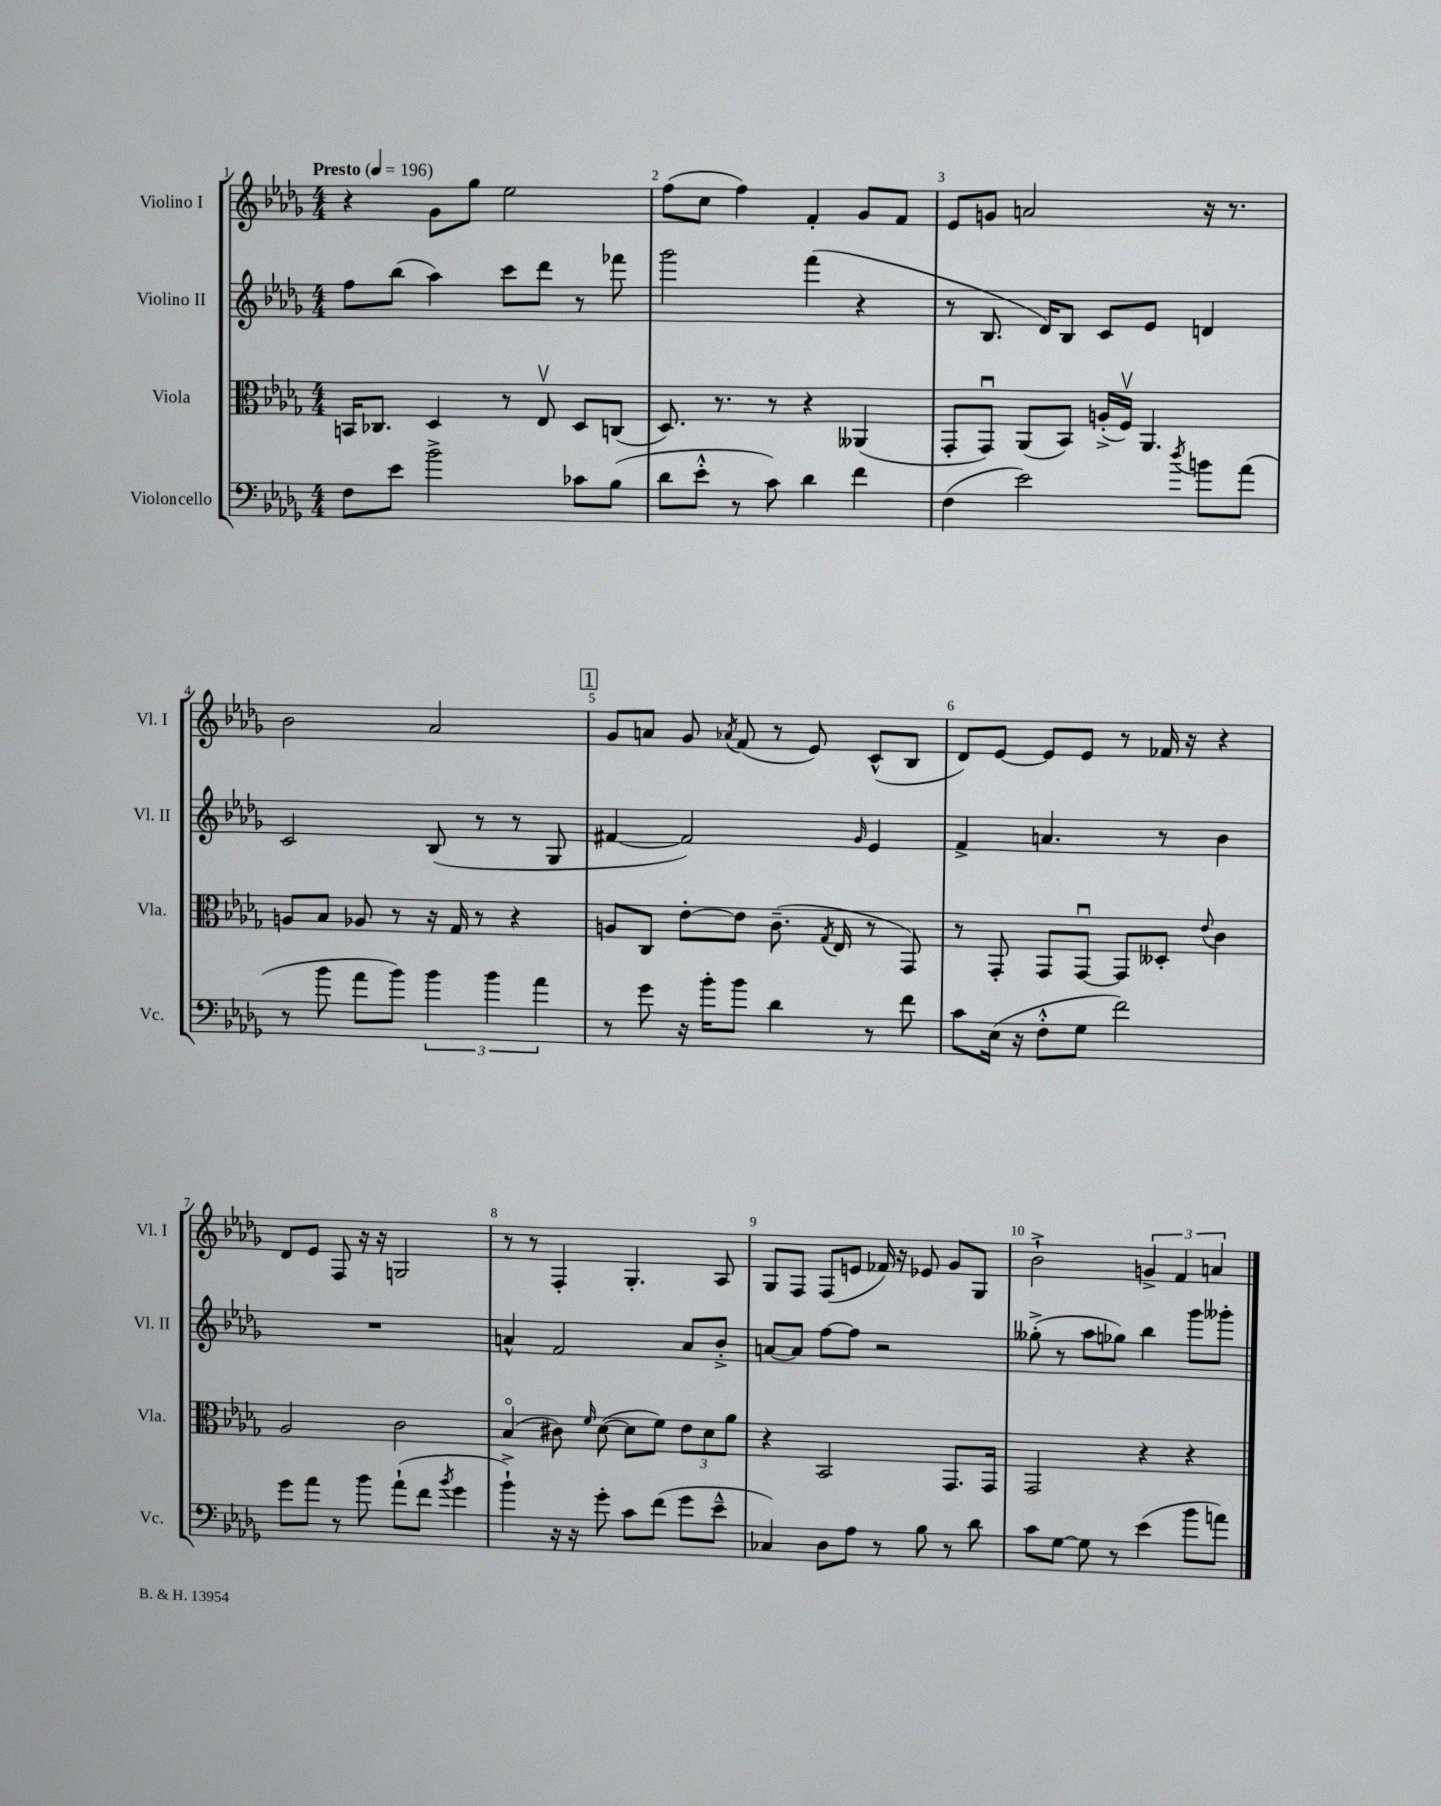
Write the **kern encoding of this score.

**kern	**kern	**kern	**kern
*staff4	*staff3	*staff2	*staff1
*clefF4	*clefC3	*clefG2	*clefG2
*k[b-e-a-d-g-]	*k[b-e-a-d-g-]	*k[b-e-a-d-g-]	*k[b-e-a-d-g-]
*M4/4	*M4/4	*M4/4	*M4/4
*MM196	*MM196	*MM196	*MM196
8F	16BB	8ff	4r
.	8.C-	.	.
8e-	.	(8bb-	.
2b-^	4D-	4aa-)	8g-
.	.	.	8gg-
.	8r	8ccc	2ee-
.	8E-v	8ddd-	.
8c-	8D-	8r	.
(8B-	(8C	8fff-	.
=	=	=	=
8d-	8.D-)	2ggg-	(8ff
8e-'^^	.	.	8cc
.	8.r	.	.
8r	.	.	4ff)
8c)	8r	.	.
4d-	4r	(4fff	4f'
4f	(4AA--	4r	8g-
.	.	.	8f
=	=	=	=
(4F	8GG-'	8r	8e-
.	8GG-u)	8.B-	8g
2e-)	(8AA-	.	2a
.	.	16d-)	.
.	8BB-)	8B-	.
.	(16A'^	8c	.
.	16Fv)	.	.
.	4.AA-	8e-	.
8qdd-	.	.	.
8b	.	4d	16r
.	.	.	8.r
(8a-	.	.	.
=	=	=	=
8r	8A	2c	2b-
8b-	8B-	.	.
8a-	8A-	.	.
8b-)	8r	.	.
6b-	16r	(8B-	2a-
.	16G-	.	.
.	8r	8r	.
6b-	.	.	.
.	4r	8r	.
6a-	.	.	.
.	.	8G-	.
=	=	=	=
8r	8A	[4f#	8g-
8g-	8C	.	8a
16r	[8e-'	2f#])	8g-
16b-'	.	.	.
.	.	.	8qa-
8b-	8e-]	.	(8f
4d-	(8.c~	.	8r
.	.	.	8e-)
.	8qG-	.	.
.	16E-	.	.
.	.	16qqg-	.
8r	8r	4e-	(8c^^
8f	8GG-)	.	8B-
=	=	=	=
8c	8r	4f^	8d-)
(16E-	8GG-'	.	[8e-
16r	.	.	.
8F'^^	8GG-	4.a	8e-]
8G-	[8GG-u	.	8e-
2f)	8GG-]	.	8r
.	8D--'	8r	16f-
.	.	.	16r
.	8qqe-	.	.
.	4c	4b-	4r
=	=	=	=
8g-	2A-	1r	8d-
8a-	.	.	8e-
8r	.	.	8F
8b-	.	.	16r
.	.	.	16r
(8a-`	2c	.	2G
8f	.	.	.
8qb-	.	.	.
4g-	.	.	.
=	=	=	=
4b-`^)	(4B-o	4a^^	8r
.	.	.	8r
16r	8c#)	2f	4F'
16r	.	.	.
.	16qqf	.	.
8g-'	([8d-	.	.
8c	8d-]	.	4.G-'
(8f	8f)	.	.
8g-	12e-	8a	.
.	12d-	.	.
8e-~^^	.	8b-'^	8A-
.	12a-	.	.
=	=	=	=
4C-)	4r	[8a	8G-
.	.	8a]	8F
8D-	2BB-	[8ff	(8F
8A-	.	8ff]	8e
8r	.	2r	16f-)
.	.	.	16r
8B-	.	.	8e-
8r	8.GG-	.	8g-
8d-	.	.	8G-
.	16GG-	.	.
=	=	=	=
8c	2GG-	(8gg--'^	2b-`^
[8G-	.	8r	.
8G-]	.	8aa-	.
8r	.	8gg-)	.
(4e-	4r	4bb-	6g^
.	.	.	6f
8b-	4r	8ggg-	.
.	.	.	6a
8a)	.	8ggg--'	.
==	==	==	==
*-	*-	*-	*-
